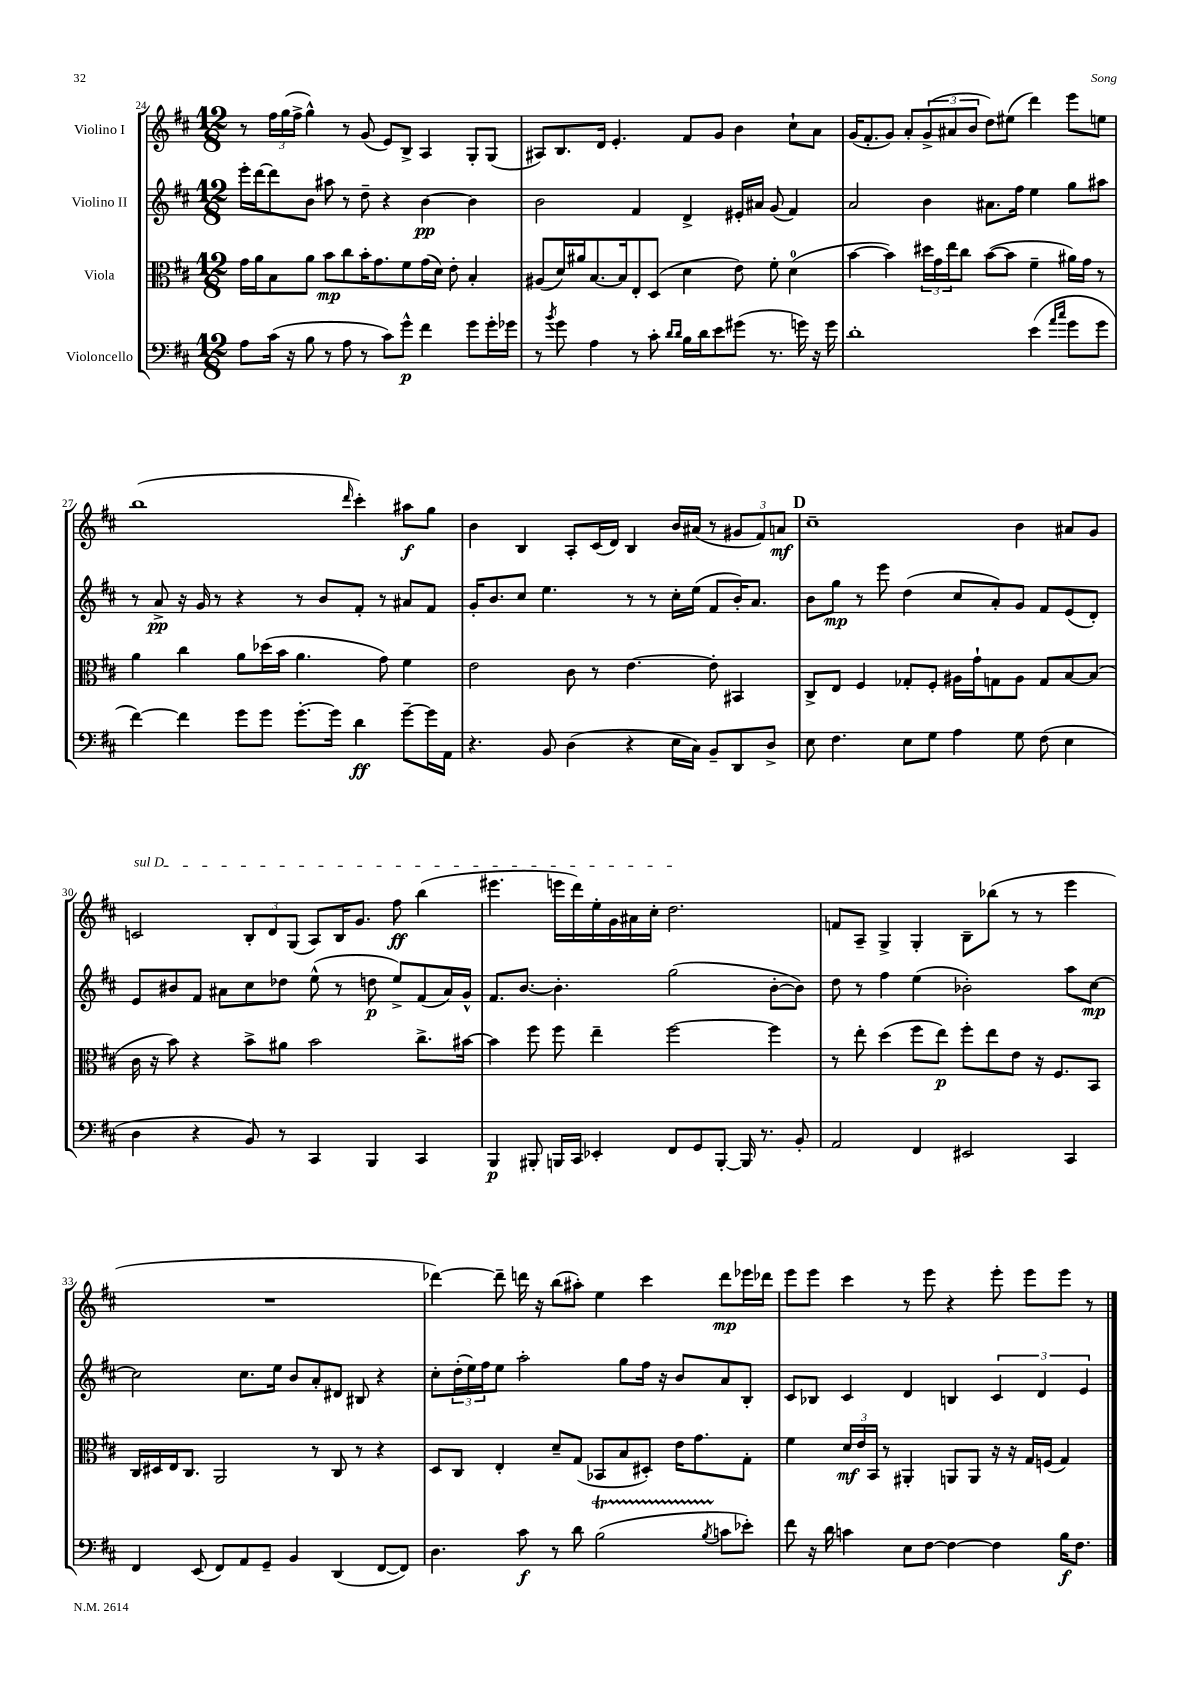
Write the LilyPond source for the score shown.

<<
\new StaffGroup <<
\new Staff = "s0" \with { instrumentName = "Violino I" } {
    \clef treble \key d \major \numericTimeSignature \time 12/8
    r8 \tuplet 3/2 { fis''16 g''16( fis''16-> } g''4-^) r8 g'8( e'8) b8-> a4 g8-. g8( |
    ais8) b8. d'16 e'4.-. fis'8 g'8 b'4 cis''8-! a'8 |
    g'16( fis'8.-. g'8) a'8-. \tuplet 3/2 { g'8->( ais'8 b'8 } d''8) eis''8( d'''4) e'''8 e''8 |
    b''1( \grace { d'''16 } cis'''4-.) ais''8\f g''8 |
    b'4 b4 a8-. cis'16( d'16) b4 b'16 ais'16( r8 \tuplet 3/2 { gis'8 fis'8) a'8\mf } |
    \mark \markup { \bold "D" } cis''1-- b'4 ais'8 g'8 |
    \once \override TextSpanner.bound-details.left.text = \markup { \italic "sul D" } c'2\startTextSpan \tuplet 3/2 { b8-. d'8 g8( } a8) b16 g'8. fis''8\ff b''4( |
    eis'''4. e'''16 d'''16) e''16-. g'16 ais'16 cis''16-. d''2.\stopTextSpan |
    f'8 a8-- g4-> g4-. b8-- bes''8( r8 r8 e'''4 |
    R1. |
    des'''4~) des'''8-- d'''16 r16 b''8( ais''8-.) e''4 cis'''4 d'''8\mp ees'''16 des'''16 |
    e'''8 e'''8 cis'''4 r8 e'''8 r4 e'''8-. e'''8 e'''8 r8 \bar "|." |
}
\new Staff = "s1" \with { instrumentName = "Violino II" } {
    \clef treble \key d \major \numericTimeSignature \time 12/8
    e'''16-. d'''16~ d'''8 b'8 ais''8 r8 d''8-- r4 b'4~\pp b'4 |
    b'2 fis'4 d'4-> eis'16-. ais'16 g'8( fis'4) |
    a'2 b'4 ais'8. fis''16 e''4 g''8 ais''8 |
    r8 a'8->\pp r16 g'16 r8 r4 r8 b'8 fis'8-. r8 ais'8 fis'8 |
    g'16-. b'8. cis''8 e''4. r8 r8 cis''16-. e''16( fis'8 b'16-.) a'8. |
    \mark \markup { \bold "D" } b'8 g''8\mp r8 e'''8 d''4( cis''8 a'8-.) g'8 fis'8 e'8( d'8-.) |
    e'8 bis'8 fis'8 ais'8 cis''8 des''8 e''8-^( r8 d''8\p e''8->) fis'8( ais'16) g'16-^ |
    fis'8. b'8.~ b'4.-. g''2( b'8~-. b'8) |
    d''8 r8 fis''4 e''4( bes'2-.) a''8 cis''8~\mp |
    cis''2 cis''8. e''16 b'8 a'8-. dis'8 bis8 r4 |
    cis''8-. \tuplet 3/2 { d''16-.( e''16) fis''16 } e''8 a''2-. g''8 fis''16 r16 b'8 a'8 b8-. |
    cis'8 bes8 cis'4 d'4 b4 \tuplet 3/2 { cis'4 d'4 e'4 } \bar "|." |
}
\new Staff = "s2" \with { instrumentName = "Viola" } {
    \clef alto \key d \major \numericTimeSignature \time 12/8
    g'16 a'16 b8 a'8 b'8\mp cis''8 b'16-. g'8. fis'8 g'16( d'16) e'8-. b4-. |
    ais8( d'16) ais'16 b8.~ b16 e8-. d8( d'4 e'8) fis'8-. d'4-0( |
    b'4~ b'4) \tuplet 3/2 { dis''16 g'16 e''16 } cis''8 b'8~( b'8 fis'4-- ais'16) g'16 r8 |
    a'4 cis''4 a'8 des''16( b'16 a'4. g'8) fis'4 |
    e'2 cis'8 r8 e'4.~ e'8-. bis,4 |
    \mark \markup { \bold "D" } cis8-> e8 fis4 ges8-. fis8-. ais16 g'16-! g8 ais8 g8 b8~ b8( |
    cis'16 r16 b'8) r4 b'8-> ais'8 b'2 cis''8.-> bis'16~ |
    bis'4 fis''8 fis''8 e''4-- fis''2~ fis''4 |
    r8 e''8-. d''4( fis''8 e''8\p) fis''8-. e''8 e'8 r16 fis8. b,8 |
    cis16 dis16 e16 cis8. a,2 r8 cis8 r8 r4 |
    d8 cis8 e4-. d'8-- g8( bes,8 b8 dis8-.) e'16 g'8. g8-. |
    fis'4 \tuplet 3/2 { d'16\mf e'16 b,16 } r8 ais,4-. a,8 a,8 r16 r16 g16 f16( g4) \bar "|." |
}
\new Staff = "s3" \with { instrumentName = "Violoncello" } {
    \clef bass \key d \major \numericTimeSignature \time 12/8
    a8 cis'16( r16 b8 r8 a8 r8 cis'8) g'8-^\p fis'4 g'8 g'16-. ges'16 |
    r8 \acciaccatura { b'8 } g'8 a4 r8 cis'8-. \grace { d'16 d'16 } b16 d'16 e'8 gis'8( r8. g'16) r16 g'16 |
    d'1-. e'4( \grace { a'16 cis''16 } g'8 g'8 |
    fis'4~) fis'4 g'8 g'8 g'8.~-. g'16 d'4\ff g'8~-- g'16 a,16 |
    r4. b,8 d4( r4 e16 cis16) b,8-- d,8 d8-> |
    \mark \markup { \bold "D" } e8 fis4. e8 g8 a4 g8 fis8( e4 |
    d4 r4 b,8) r8 cis,4 b,,4 cis,4 |
    b,,4\p bis,,8-. b,,16 cis,16 ees,4-. fis,8 g,8 b,,8~-. b,,16 r8. b,8-. |
    a,2 fis,4 eis,2 cis,4 |
    fis,4 e,8( fis,8) a,8 g,8-- b,4 d,4( fis,8~ fis,8) |
    d4. cis'8\f r8 d'8 b2\startTrillSpan( \acciaccatura { b8 } c'8\stopTrillSpan ees'8-.) |
    fis'8 r16 d'16 c'4 e8 fis8~ fis4~ fis4 b16\f fis8. \bar "|." |
}
>>
>>
\layout { \context { \Score currentBarNumber = #24 } }
